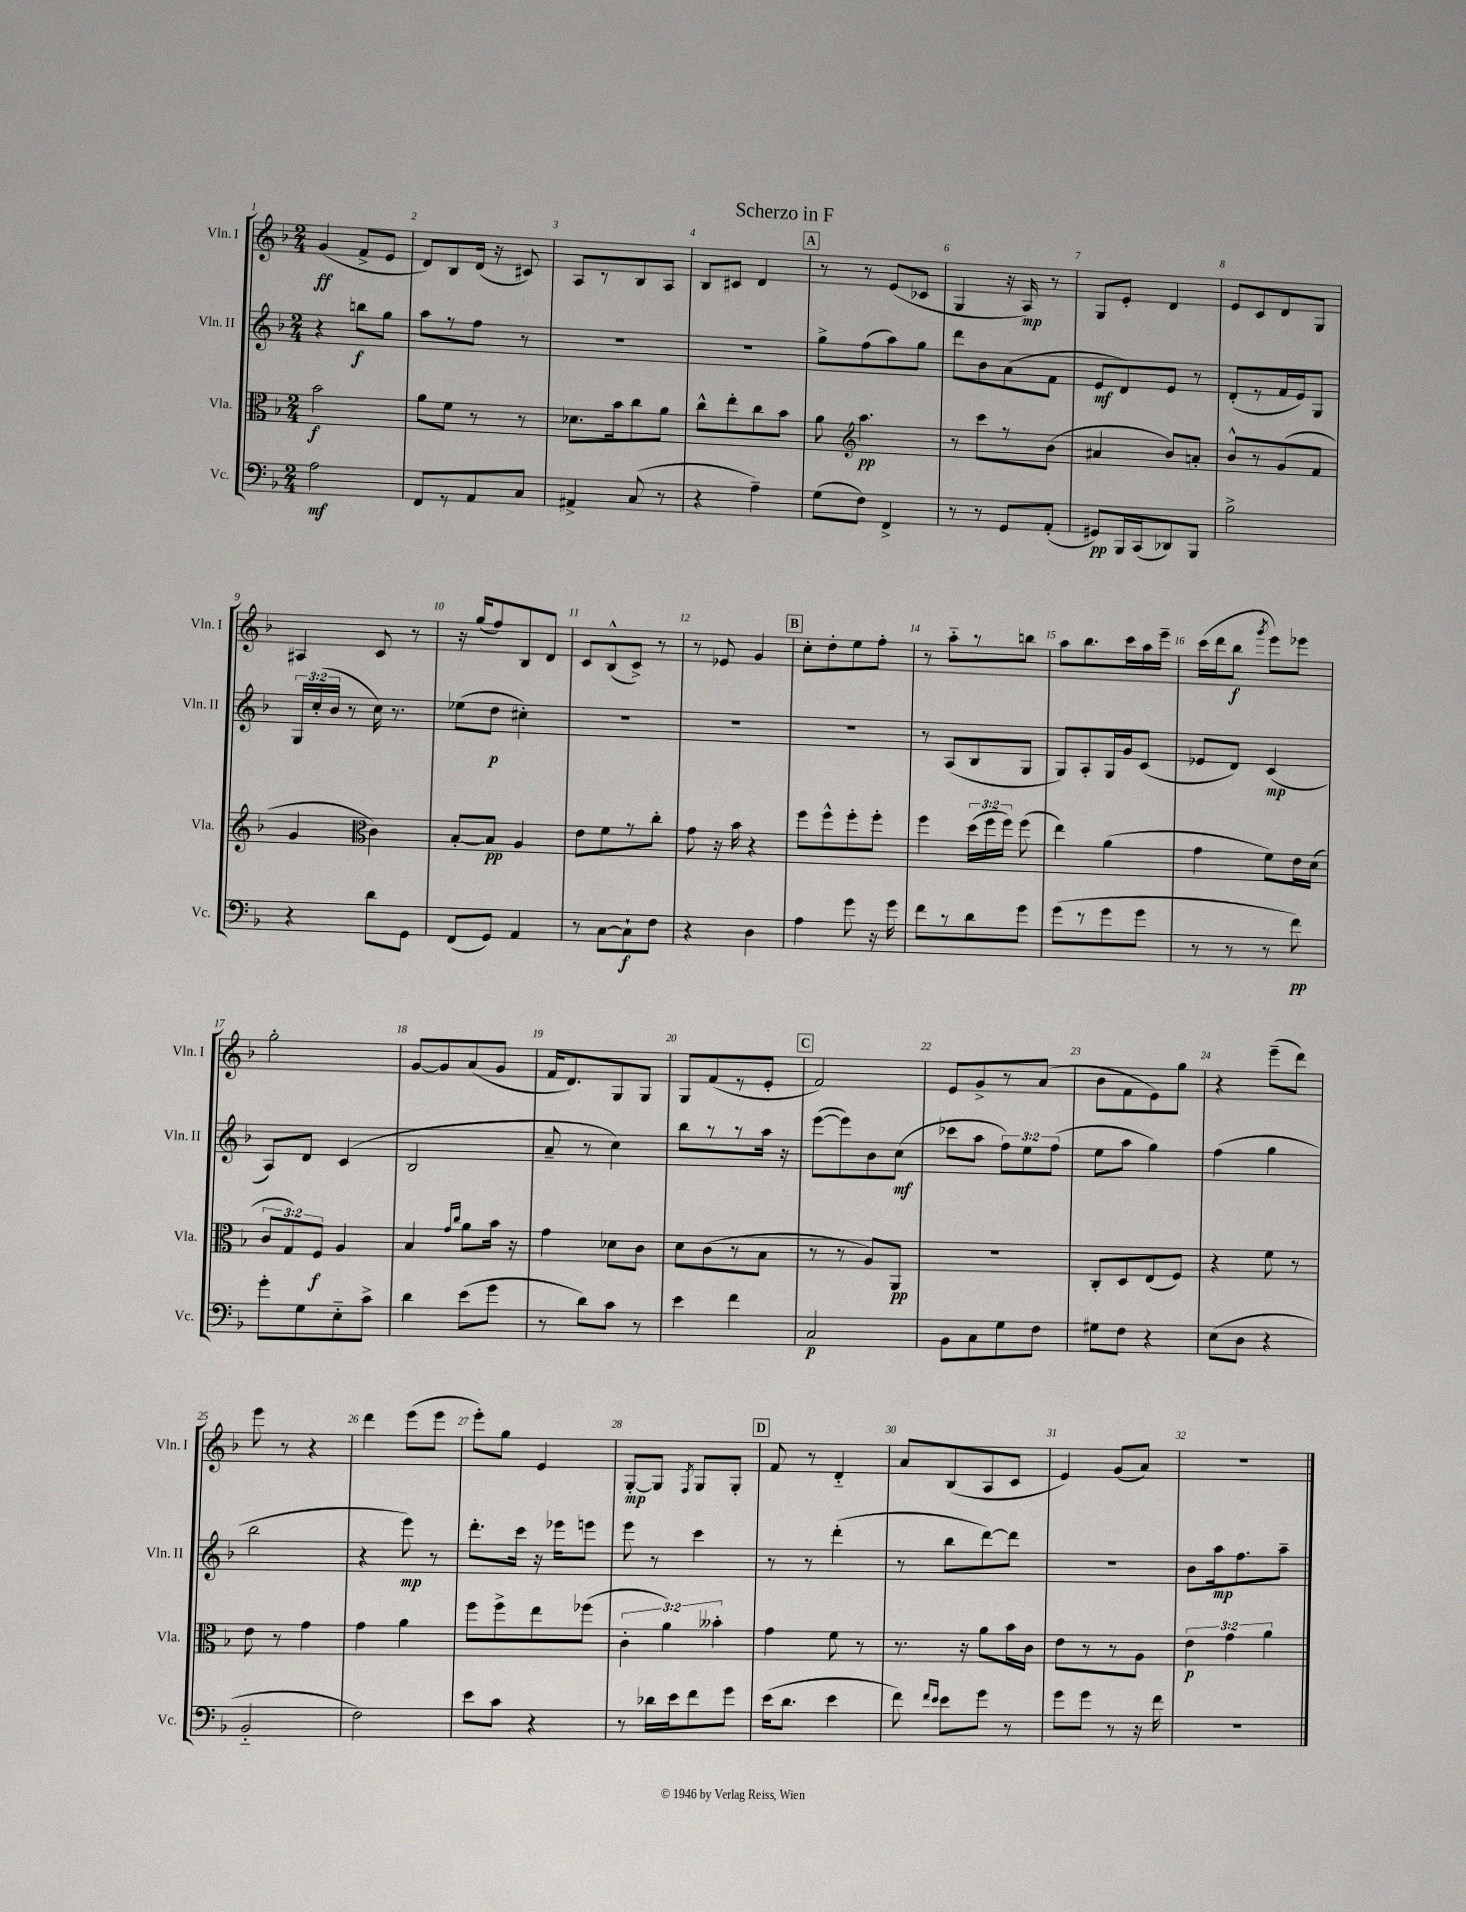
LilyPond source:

\header { title = "Scherzo in F" }
<<
\new StaffGroup <<
\new Staff = "s0" \with { instrumentName = "Vln. I" shortInstrumentName = "Vln. I" } {
    \clef treble \key f \major \numericTimeSignature \time 2/4
    \autoBeamOff g'4\ff( f'8[-> e'8] |
    d'8[) bes8 d'16]( r16 cis'8) |
    a8[ r8 bes8 a8] |
    bes8[ cis'8] d'4 |
    \mark \markup { \box "A" } r8 r8 e'8[( ces'8] |
    g4 r16 a16\mp) r8 |
    g8[ e'8]-. d'4 |
    e'8[ c'8 d'8 g8] |
    ais4 c'8 r8 |
    r16 g''16[( f''8) bes8 d'8] |
    c'8[ bes8-^( c'8]->) r8 |
    r8 ees'8 g'4 |
    \mark \markup { \box "B" } c''8[-. d''8-. e''8 f''8]-. |
    r8 a''8[-_ r8 b''8] |
    a''8[ bes''8. c'''16 a''16 e'''16]-- |
    c'''16[( d'''16 bes''8]\f \acciaccatura { g'''8 } e'''8[) ees'''8] |
    g''2-. |
    g'8[~ g'8 a'8( g'8] |
    f'16[ d'8.) g8 g8] |
    g8[ f'8( r8 e'8]-. |
    \mark \markup { \box "C" } f'2) |
    e'8[ g'8-> r8 a'8]( |
    bes'8[ f'8 e'8) g''8] |
    r4 e'''8[--( d'''8]) |
    e'''8 r8 r4 |
    d'''4 e'''8[( e'''8] |
    e'''8[-.) g''8] e'4 |
    g8[~-.\mp g8] \acciaccatura { f8 } g8[ g8]-. |
    \mark \markup { \box "D" } f'8 r8 d'4-_ |
    a'8[ bes8( a8 c'8] |
    e'4) g'8[( a'8]) |
    R2 \bar "|." |
}
\new Staff = "s1" \with { instrumentName = "Vln. II" shortInstrumentName = "Vln. II" } {
    \clef treble \key f \major \numericTimeSignature \time 2/4 \override Staff.TupletNumber.text = #tuplet-number::calc-fraction-text
    \autoBeamOff r4 b''8[\f g''8] |
    a''8[ r8 f''8] r8 |
    R2 |
    R2 |
    \mark \markup { \box "A" } g''8[-> f''8( a''8) g''8] |
    d'''8[ bes'8 a'8( f'8] |
    e'8[\mf d'8) e'8] r8 |
    d'8[-.( r8 f'16 e'16) g8] |
    \tuplet 3/2 { g16[ c''16-.( bes'16] } r8 c''16) r8. |
    ees''8[( d''8]\p cis''4-.) |
    R2 |
    R2 |
    \mark \markup { \box "B" } R2 |
    r8 a8[( bes8 g8] |
    g8[) a8-. g16 g'16 c'8]( |
    ees'8[ d'8]) c'4\mp( |
    a8[) d'8] c'4( |
    bes2 |
    a'8-- r8 c''4) |
    bes''8[ r8 r8 a''16] r16 |
    \mark \markup { \box "C" } e'''8[~( e'''8) bes'8 c''8]\mf( |
    ces'''8[ a''8] \tuplet 3/2 { f''8[) e''8 f''8]( } |
    e''8[ a''8] g''4) |
    f''4( g''4 |
    bes''2 |
    r4 e'''8\mp) r8 |
    d'''8.[-. c'''16] r16 ees'''16[ e'''8] |
    e'''8 r8 c'''4 |
    \mark \markup { \box "D" } r8 r8 d'''4-.( |
    r8 bes''8[ d'''8~) d'''8] |
    R2 |
    bes'8[ a''16\mp f''8. a''8]-- \bar "|." |
}
\new Staff = "s2" \with { instrumentName = "Vla." shortInstrumentName = "Vla." } {
    \clef alto \key f \major \numericTimeSignature \time 2/4 \override Staff.TupletNumber.text = #tuplet-number::calc-fraction-text
    \autoBeamOff bes'2\f |
    a'8[ f'8] r8 r8 |
    des'8.[ bes'16 c''8 a'8] |
    c''8[-^ e''8-. c''8 bes'8] |
    \mark \markup { \box "A" } a'8 \clef treble a''4.\pp |
    r8 c'''8[ r8 bes'8]( |
    ais'4 bes'8[) a'8]-. |
    bes'8[-^ r8 g'8( f'8] |
    g'4 \clef alto c'4) |
    bes8[~-. bes8]\pp a4 |
    e'8[ f'8 r8 c''8]-. |
    g'8 r16 bes'16 r4 |
    \mark \markup { \box "B" } f''8[ f''8-^ f''8-. f''8]-. |
    f''4 \tuplet 3/2 { d''16[( f''16 f''16]) } f''8( |
    e''4) a'4( |
    g'4 f'8[) e'16 d'16]( |
    \tuplet 3/2 { c'8[ g8) f8]\f } a4 |
    bes4 \grace { g'16[ c''16] } a'8[ bes'16] r16 |
    g'4 des'8[ c'8] |
    d'8[ c'8( r8 bes8] |
    \mark \markup { \box "C" } r8 r8 a8[) a,8]\pp |
    r2 |
    c8[-. d8 e8( f8]) |
    r4 f'8 r8 |
    e'8 r8 g'4 |
    g'4 a'4 |
    f''8[ f''8-> e''8 fes''8]( |
    \tuplet 3/2 { c'4-. a'4) beses'4-. } |
    \mark \markup { \box "D" } g'4 f'8 r8 |
    r8. r16 a'8[ bes'16 c'16] |
    e'8[ r8 r8 a8] |
    \tuplet 3/2 { e'4\p g'4 a'4 } \bar "|." |
}
\new Staff = "s3" \with { instrumentName = "Vc." shortInstrumentName = "Vc." } {
    \clef bass \key f \major \numericTimeSignature \time 2/4
    \autoBeamOff a2\mf |
    f,8[ r8 a,8 c8] |
    ais,4-> c8( r8 |
    r4 a4--) |
    \mark \markup { \box "A" } g8[( f8]) f,4-> |
    r8 r8 g,8[ a,8]-.( |
    gis,8[\pp) bes,,16 c,16( des,8) bes,,8] |
    bes2-> |
    r4 d'8[ g,8] |
    f,8[( g,8]) a,4 |
    r8 c8[~ c8-!\f f8] |
    r4 d4 |
    \mark \markup { \box "B" } a4 g'8 r16 g'16 |
    f'8[ r8 d'8 g'8] |
    g'8[( r8 g'8 g'8] |
    r8 r8 r8 f'8\pp) |
    g'8[-. g8 e8-_ c'8]-> |
    d'4 e'8[( g'8] |
    r8 d'8[) c'8] r8 |
    e'4 f'4 |
    \mark \markup { \box "C" } c2\p |
    bes,8[ c8 g8 f8] |
    gis8[ f8] r4 |
    e8[( d8] r4 |
    bes,2-_ |
    f2) |
    e'8[ c'8] r4 |
    r8 des'16[ e'16 f'8 g'8] |
    \mark \markup { \box "D" } e'16[( d'8.] e'4 |
    f'8) \grace { f'16[ e'16] } e'8[ g'8] r8 |
    g'8[ g'8] r8 r16 f'16 |
    R2 \bar "|." |
}
>>
>>
\layout { \context { \Score \override BarNumber.break-visibility = ##(#f #t #t) barNumberVisibility = #all-bar-numbers-visible } }
